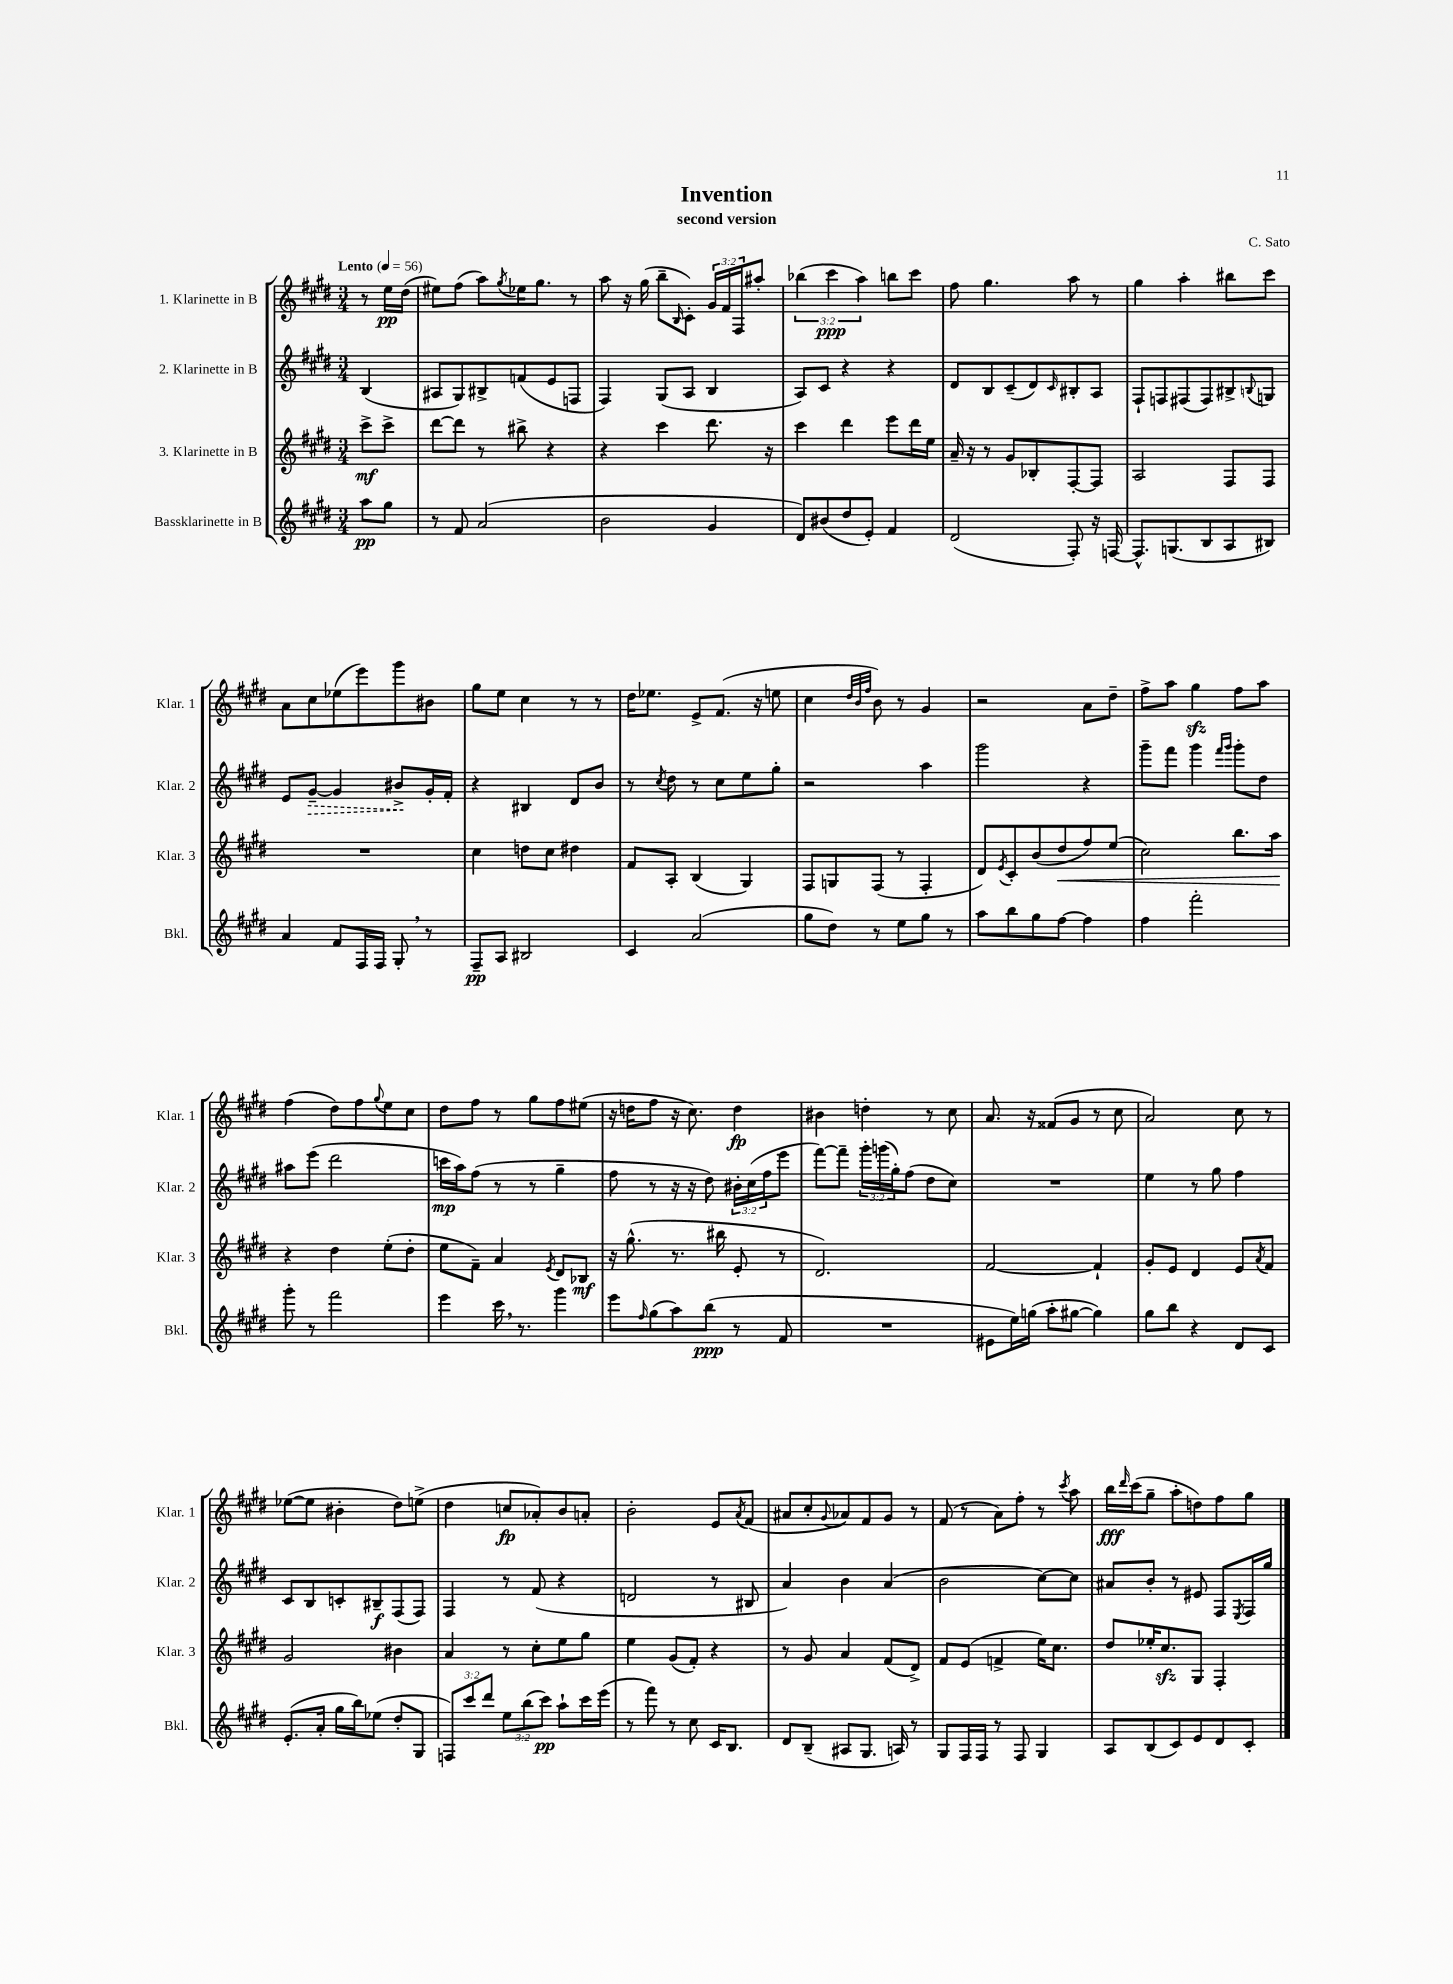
\header { title = "Invention" composer = "C. Sato" subtitle = "second version" }
<<
\new StaffGroup <<
\new Staff = "s0" \with { instrumentName = "1. Klarinette in B" shortInstrumentName = "Klar. 1" } {
    \clef treble \key e \major \numericTimeSignature \time 3/4 \override Staff.TupletNumber.text = #tuplet-number::calc-fraction-text \partial 4 \tempo "Lento" 4 = 56
    r8 e''16\pp dis''16( |
    eis''8) fis''8( a''8) \acciaccatura { gis''8 } ees''16 gis''8. r8 |
    a''8 r16 gis''16( b''8-- \grace { b16 } cis'8-.) \tuplet 3/2 { gis'16 fis'16 fis16 } ais''8-. |
    \tuplet 3/2 { bes''4( cis'''4\ppp a''4) } b''8 cis'''8 |
    fis''8 gis''4. a''8 r8 |
    gis''4 a''4-. bis''8 cis'''8 |
    a'8 cis''8 ees''8( e'''8) gis'''8 bis'8 |
    gis''8 e''8 cis''4 r8 r8 |
    dis''16 ees''8. e'8-> fis'8.( r16 e''8 |
    cis''4 \grace { dis''32 b'32 fis''32 } b'8) r8 gis'4 |
    r2 a'8 dis''8-- |
    fis''8-> a''8 gis''4\sfz fis''8 a''8 |
    fis''4( dis''8) fis''8 \appoggiatura { gis''8 } e''8 cis''8 |
    dis''8 fis''8 r8 gis''8 fis''8 eis''8( |
    r16 d''16 fis''8 r16 cis''8.) d''4\fp |
    bis'4 d''4-. r8 cis''8 |
    a'8. r16 fisis'8( gis'8 r8 cis''8 |
    a'2) cis''8 r8 |
    ees''8~( ees''8 bis'4-. dis''8) e''8->( |
    dis''4 c''8\fp aes'8-.) b'8 a'8-. |
    b'2-. e'8 \acciaccatura { a'8 } fis'8( |
    ais'8 cis''8-. \appoggiatura { gis'8 } aes'8) fis'8 gis'8 r8 |
    fis'8( r8 a'8) fis''8-. r8 \acciaccatura { cis'''8 } a''8 |
    b''16\fff \grace { dis'''16 } cis'''16( gis''8-- a''8-. d''8) fis''8 gis''8 \bar "|." |
}
\new Staff = "s1" \with { instrumentName = "2. Klarinette in B" shortInstrumentName = "Klar. 2" } {
    \clef treble \key e \major \numericTimeSignature \time 3/4 \override Staff.TupletNumber.text = #tuplet-number::calc-fraction-text \partial 4
    b4( |
    ais8 gis8) bis8-> f'8( e'8 f8 |
    fis4) gis8( a8 b4 |
    a8) cis'8 r4 r4 |
    dis'8 b8 cis'8--( dis'8) \grace { cis'16 } bis8-. a8 |
    fis8-! f8 fis8( fis8) bis8-> \appoggiatura { b8 } g8 |
    e'8 \once \override Hairpin.style = #'dashed-line gis'8~--\> gis'4 bis'8->\! gis'16-. fis'16-. |
    r4 bis4 dis'8 b'8 |
    r8 \acciaccatura { cis''8 } dis''8 r8 cis''8 e''8 gis''8-. |
    r2 a''4 |
    gis'''2 r4 |
    gis'''8-- fis'''8 gis'''4 \grace { fis'''16 gis'''16 } gis'''8-. dis''8 |
    ais''8 e'''8( dis'''2 |
    c'''16\mp a''16) fis''8( r8 r8 gis''4-- |
    fis''8 r8 r16 r16 dis''8) \tuplet 3/2 { bis'16-. cis''16( fis''16 } e'''8 |
    fis'''8~) fis'''8-- \tuplet 3/2 { gis'''16-. g'''16( gis''16-.) } fis''8( dis''8 cis''8) |
    R2. |
    e''4 r8 gis''8 fis''4 |
    cis'8 b8 c'8-. bis8--\f fis8( fis8) |
    fis4 r8 fis'8( r4 |
    d'2 r8 bis8 |
    a'4) b'4 a'4( |
    b'2 cis''8~) cis''8 |
    ais'8 b'8-. r8 eis'8 fis8 \acciaccatura { e8 } fis16 gis''16 \bar "|." |
}
\new Staff = "s2" \with { instrumentName = "3. Klarinette in B" shortInstrumentName = "Klar. 3" } {
    \clef treble \key e \major \numericTimeSignature \time 3/4 \partial 4
    cis'''8->\mf cis'''8-> |
    dis'''8~ dis'''8 r8 bis''8-> r4 |
    r4 cis'''4 dis'''8. r16 |
    cis'''4 dis'''4 e'''8 dis'''16 e''16 |
    a'16-- r16 r8 gis'8 bes8-. fis8~-. fis8 |
    a2 fis8 fis8 |
    R2. |
    cis''4 d''8 cis''8 dis''4 |
    fis'8 a8-. b4( gis4) |
    fis8 g8 fis8( r8 fis4-. |
    dis'8) \acciaccatura { e'8 } cis'8-. b'8( dis''8\< fis''8) e''8( |
    cis''2) b''8. a''16\! |
    r4 dis''4 e''8-.( dis''8-. |
    e''8 fis'8--) a'4 \acciaccatura { e'8 } dis'8 bes8\mf |
    r16 gis''8.-^( r8. bis''16 e'8-. r8 |
    dis'2.) |
    fis'2~ fis'4-! |
    gis'8-. e'8 dis'4 e'8 \acciaccatura { a'8 } fis'8 |
    gis'2 bis'4 |
    a'4 r8 cis''8-. e''8 gis''8 |
    e''4 gis'8( fis'8-.) r4 |
    r8 gis'8 a'4 fis'8( dis'8->) |
    fis'8 e'8( f'4-> e''16) cis''8. |
    dis''8 ees''16-. cis''8.\sfz gis8 fis4-. \bar "|." |
}
\new Staff = "s3" \with { instrumentName = "Bassklarinette in B" shortInstrumentName = "Bkl." } {
    \clef treble \key e \major \numericTimeSignature \time 3/4 \override Staff.TupletNumber.text = #tuplet-number::calc-fraction-text \partial 4
    a''8\pp gis''8 |
    r8 fis'8 a'2( |
    b'2 gis'4 |
    dis'8) bis'8( dis''8 e'8-.) fis'4 |
    dis'2( fis8-.) r16 f16~ |
    f8.-^ g8.( b8 a8 bis8) |
    a'4 fis'8 fis16 fis16 gis8-. \breathe r8 |
    fis8--\pp a8 bis2 |
    cis'4 a'2( |
    gis''8 dis''8) r8 e''8 gis''8 r8 |
    a''8 b''8 gis''8 fis''8~ fis''4 |
    fis''4 fis'''2-. |
    gis'''8-. r8 fis'''2 |
    e'''4 cis'''16 \breathe r8. gis'''4 |
    e'''8 \grace { fis''16 } gis''8( a''8) b''8\ppp( r8 fis'8 |
    R2. |
    eis'8 e''16) g''16( a''8-. gis''8~ gis''4) |
    gis''8 b''8 r4 dis'8 cis'8 |
    e'8.-.( a'16-. gis''16 b''16) ees''8( dis''8-. gis8 |
    \tuplet 3/2 { f8) cis'''8 dis'''8 } \tuplet 3/2 { e''8 b''8( cis'''8\pp) } a''8-! cis'''16 e'''16( |
    r8 fis'''8) r8 cis''8 cis'16 b8. |
    dis'8 b8--( ais8 gis8. a16) r8 |
    gis8 fis16 fis16 r8 fis8 gis4 |
    a8 b8( cis'8) e'8 dis'8 cis'8-. \bar "|." |
}
>>
>>
\layout { \context { \Score \remove "Bar_number_engraver" } }
